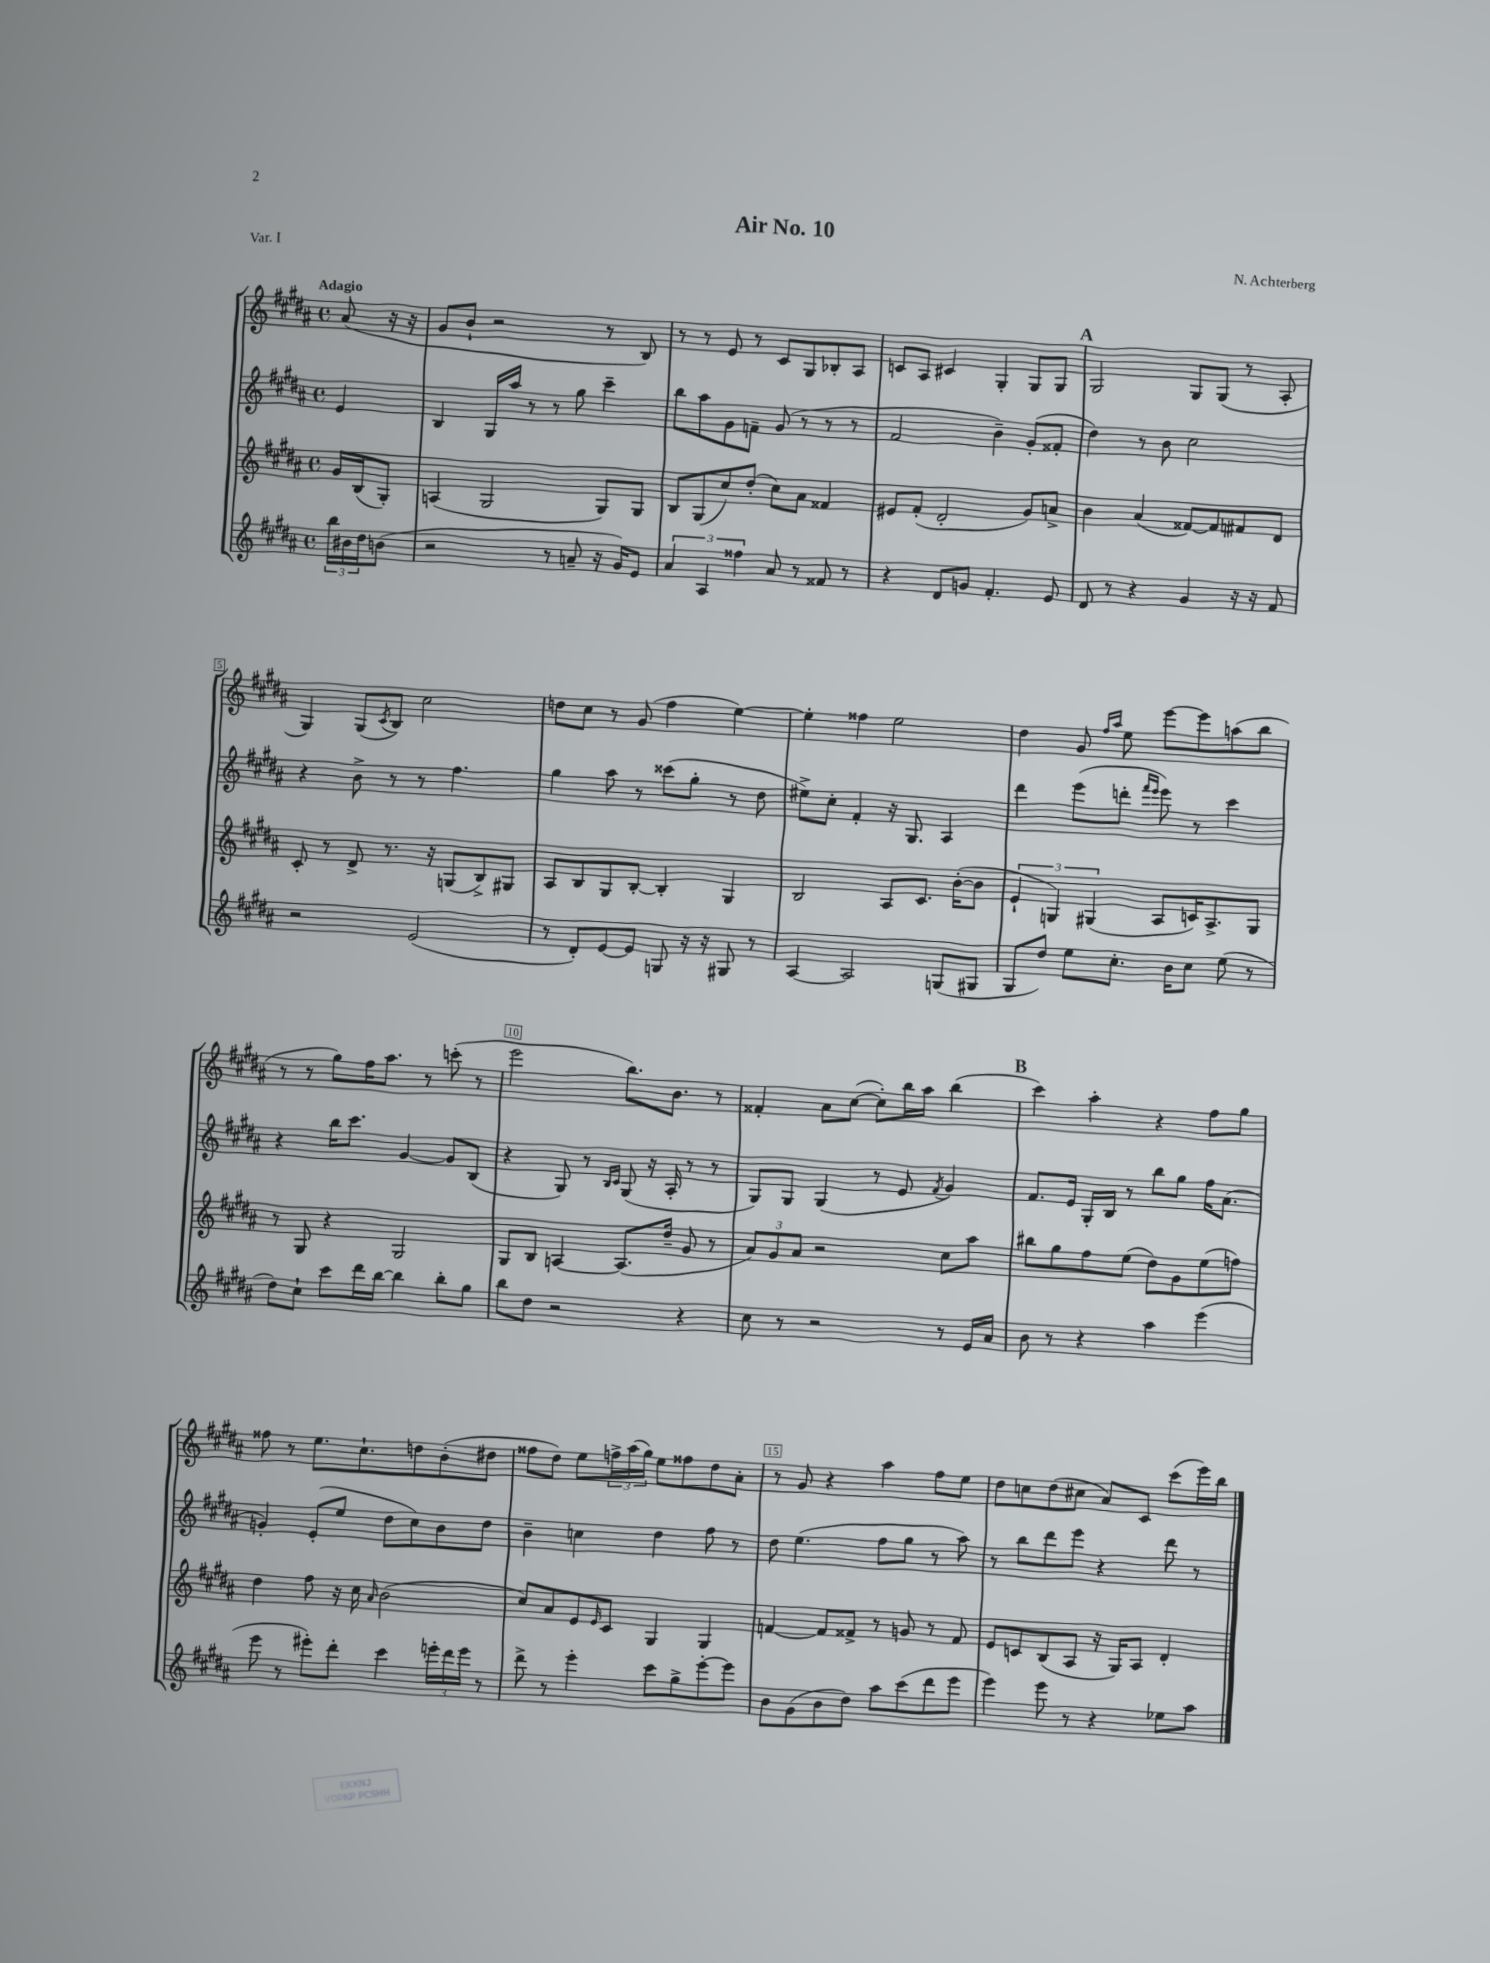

**kern	**kern	**kern	**kern
*part4	*part3	*part2	*part1
*staff4	*staff3	*staff2	*staff1
*clefG2	*clefG2	*clefG2	*clefG2
*k[f#c#g#d#a#]	*k[f#c#g#d#a#]	*k[f#c#g#d#a#]	*k[f#c#g#d#a#]
*M4/4	*M4/4	*M4/4	*M4/4
*met(c)	*met(c)	*met(c)	*met(c)
=	=	=	=
!	!	!	!LO:TX:a:B:t=Adagio
24bb\LL	16g#/LL	4e/	(8a#/
24b#X\	.	.	.
.	(16B/J	.	.
24dd#\J	.	.	.
(8bn\J	8G#'/J)	.	16r
.	.	.	16r
=1	=1	=1	=1
2r	(4An/	4B/	8g#/L
.	.	.	8b`/J
.	2G#/	16G#/LL	2r
.	.	16aa#/JJ	.
.	.	8r	.
8r	.	8r	.
8an~/	.	8gg#\	.
16r	8G#/L)	4ccc#~\	8r
16g#/KL)	.	.	.
8e/J	8G#/J	.	8B/)
=2	=2	=2	=2
6a#/	8B/L	8bb\L	8r
.	(8G#/	8aa#\	8r
6A#/	.	.	.
.	8cc#/)	8g#\	8e/
6ff##X\	.	.	.
.	(8dd#'/J	8fn~\J	8r
8a#/	8cc#\L)	(8g#/	8c#/L
8r	8a#\J	8r	8G#/
8f##X/	4f##X/	8r	8B-X'/
8r	.	8r	8A#/J
=3	=3	=3	=3
4r	8e#X/L	2f#/	8cn/L
.	(8f#'/J	.	8A#/J
8d#/L	2d#'/	.	4c#X/
8gn/J	.	.	.
4.f#'/	.	4b~\)	4G#'/
.	8g#/L)	(8g#'/L	8G#/L
8e/	8an^/J	8f##X'/J	8G#/J
!!LO:REH:place=s1:t=A
=4	=4	=4	=4
8d#/	4b\	4dd#\)	2G#/
8r	.	.	.
4r	(4a#/	8r	.
.	.	8b\	.
4g#/	[8f##X/L)	2cc#\	8G#/L
.	8f##/]	.	(8G#/J
16r	8f#X/	.	8r
16r	.	.	.
8f#/	8d#/J	.	8A#'/
!!LO:LB:g=z
=5	=5	=5	=5
2r	8c#'/	4r	4G#/)
.	8r	.	.
.	8d#^/	8b^\	(8G#/L
.	.	.	8qc#/
.	8.r	8r	8B/J)
(2e/	.	8r	2cc#\
.	16r	.	.
.	(8Gn/L	4.ff#\	.
.	8B^/)	.	.
.	8G#X/J	.	.
=6	=6	=6	=6
8r	8A#/L	4gg#\	8ddn\L
8d#'/L)	8B/	.	8cc#\J
[8e/	8G#/	8aa#\	8r
8e/J]	[8B'/J	8r	(8g#/
8Gn/	4B'/]	(8ccc##X\L	4ff#\
16r	.	8gg#'\J	.
16r	.	.	.
8G#X/	4G#/	8r	[4ee\)
8r	.	8dd#\	.
=7	=7	=7	=7
[4A#/	2B/	8ee#X^\L)	4ee'\]
.	.	8cc#'\J	.
2A#/]	.	4f#'/	4ff##X\
.	8A#/L	16r	2ee\
.	.	8.G#/	.
.	8.c#/J	.	.
(8Gn/L	.	4A#/	.
.	([16b'\KL	.	.
8G#X/J	8b\J]	.	.
=8	=8	=8	=8
8G#/L	6e`/	4ddd#\	4dd#\
8dd#/J)	.	.	.
.	6Gn/)	.	.
8ee\L	.	(8eee\L	8g#/
.	(6G#X/	.	.
.	.	.	16qqff#/LL
.	.	.	16qqaa#/JJ
8.cc#'\J	.	8dddn'\J	8ee\
.	.	16qqfff#/LL	.
.	.	16qqeee/JJ	.
.	8A#/L	8eee\)	[8eee\L
16b\KL	.	.	.
8cc#\J	16cn/K)	8r	8eee\]
.	8.A#^/	.	.
(8ee\	.	4ccc#\	(8aan\
8r	8G#/J	.	8bb\J
!!LO:LB:g=z
=9	=9	=9	=9
8dd#\L)	8r	4r	8r
8cc#`\J	8G#/	.	8r
8ccc#\L	4r	16bb\KL	8gg#\L)
.	.	8.ccc#\J	.
16ddd#\L	.	.	16ff#\K
[16bb\JJ	.	.	8.aa#\J
4bb\]	2G#/	[4g#/	.
.	.	.	8r
8bb'\L	.	8g#/L]	(8cccn'\
8gg#\J	.	(8B/J	8r
=10	=10	=10	=10
8bb\L	8G#/L	4r	2eee\
8dd#\J	8B/J	.	.
2r	[4An/	8G#/)	.
.	.	8r	.
.	.	16qqB/LL	.
.	.	16qqc#/JJ	.
.	(8.A/L]	(8G#/	8.bb\L)
.	.	16r	.
.	16dd#~/Jk	16A#'/	8.b\J
4r	8g#/	8r	.
.	8r	8r	8r
=11	=11	=11	=11
8cc#\	12a#/L)	8G#/L)	4f##X'/
.	12g#/	.	.
8r	.	8G#/J	.
.	12a#/J	.	.
2r	2r	(4G#/	8a#\L
.	.	.	([8cc#\J
.	.	8r	8cc#'\L])
.	.	8e/	16bb\L
.	.	.	16aa#\JJ
.	.	8qf#/	.
8r	8cc#\L	4g#/)	(4bb\
16e/LL	8aa#\J	.	.
16a#/JJ	.	.	.
!!LO:REH:place=s1:t=B
=12	=12	=12	=12
8b\	8bb#X\L	8.f#/L	4ccc#\)
8r	8gg#\	.	.
.	.	16e/Jk	.
4r	8ff#\	16G#'/LL	4aa#'\
.	.	16B/JJ	.
.	(8ee\J	8r	.
4aa#\	8dd#\L)	8bb\L	4r
.	8g#\	8gg#\J	.
(4eee\	(8ee\	16ff#\KL	8ff#\L
.	.	(8.a#\J	.
.	8ffn\J)	.	8gg#\J
!!LO:LB:g=z
=13	=13	=13	=13
8eee\	4dd#\	4gn'/)	8ff##X\
8r	.	.	8r
8eee#X'\L)	8ff#\	(8e'/L	8.ee\L
8ddd#'\J	16r	8ee/J	.
.	16cc#\	.	8.cc#`\
.	16qqa#/	.	.
4ccc#\	(2b\	8dd#\L	.
.	.	8cc#\)	8ddn\
24eeen'\LL	.	8b\	(8b'\
24ddd#\	.	.	.
24eee\JJ	.	.	.
8r	.	8dd#\J	8dd#X\J
=14	=14	=14	=14
8ddd#^\	8cc#/L)	4b~\	8ff##X\L
8r	8a#/	.	8dd#\J)
4eee'\	8e/	4ccn\	8ee\L
.	16qqe/	.	.
.	8c#/J	.	24ffn^\L
.	.	.	(24aa#\
.	.	.	24gg#\JJ)
8ccc#\L	4G#/	4dd#\	8ee\L
8gg#^\	.	.	8ff##X\
[8eee'\	4G#/	8ff#\	8dd#\
8eee\J]	.	8r	8a#'\J
=15	=15	=15	=15
8b\L	[4fn/	8dd#\	8r
(8g#\	.	(4.ee\	8g#/
8b\	8f/L]	.	4r
8dd#\J)	8f##X^/J	.	.
8aa#\L	8r	8ff#\L	4aa#\
(8ccc#\	8gn/	8gg#\J	.
8ddd#\	8r	8r	8ff#\L
8eee\J	8f##/	8aa#\)	8ee\J
=16	=16	=16	=16
4eee\)	8e/L	8r	8dd#\L
.	8cn/	8bb\L	8ccn\
8eee\	(8B/	8ddd#\	(8dd#\
8r	8A#/J	8eee\J	8cc#X\J
4r	16r	4r	8a#/L)
.	16G#/KL)	.	.
.	8A#/J	.	8c#/J
8ee-X\L	4d#'/	8ddd#\	(8ccc#\L
8aa#\J	.	8r	16eee\L)
.	.	.	16bb\JJ
==	==	==	==
*-	*-	*-	*-
